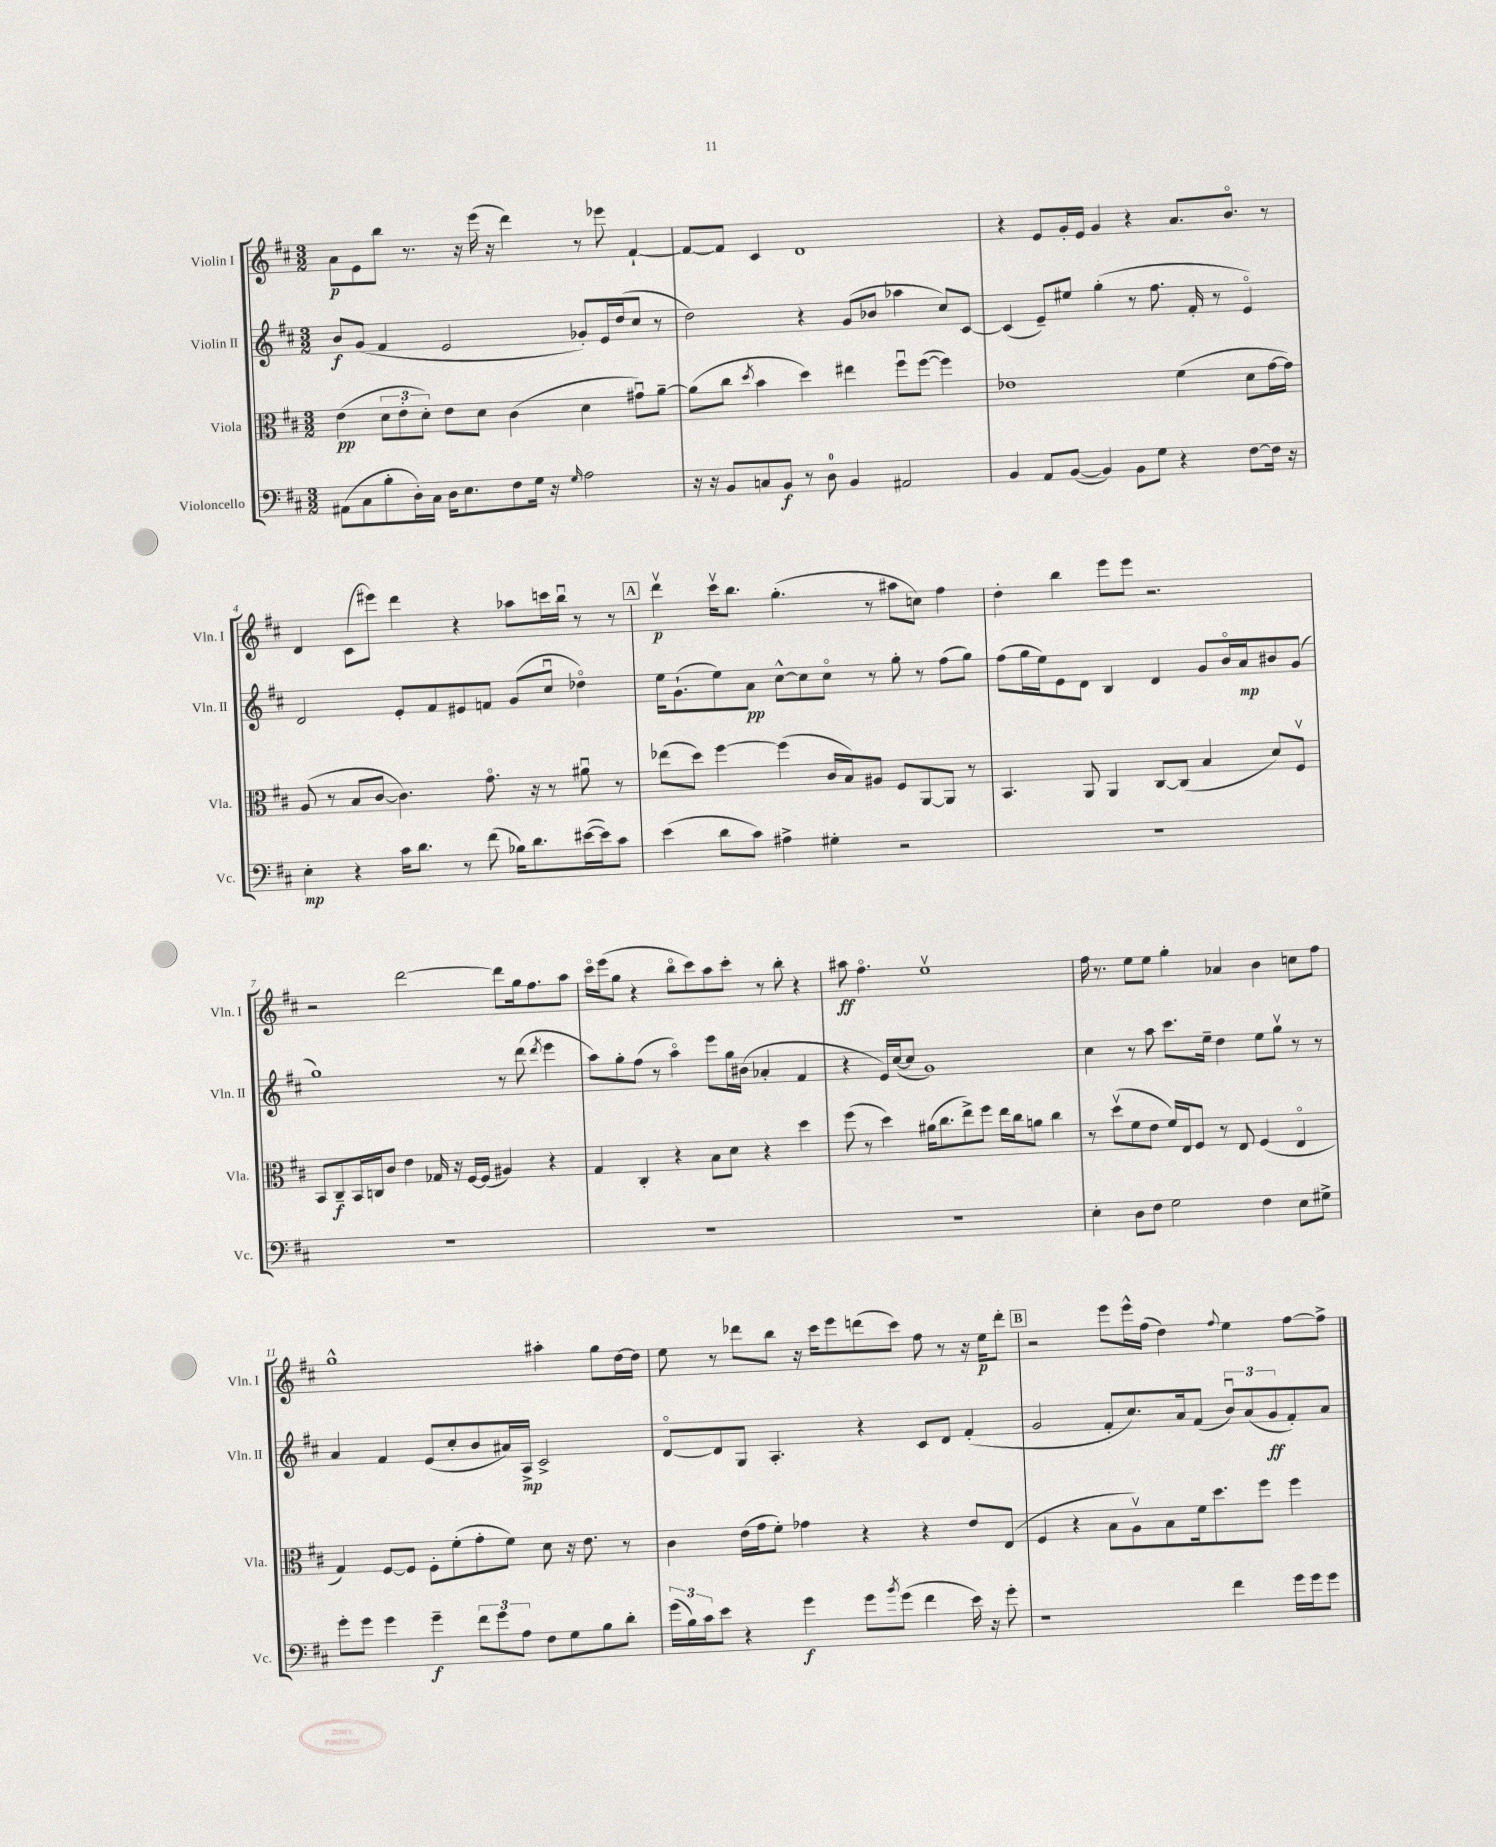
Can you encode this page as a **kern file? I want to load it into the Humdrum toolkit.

**kern	**dynam	**kern	**dynam	**kern	**dynam	**kern	**dynam
*part4	*part4	*part3	*part3	*part2	*part2	*part1	*part1
*staff4	*staff4	*staff3	*staff3	*staff2	*staff2	*staff1	*staff1
*I"Violoncello	*	*I"Viola	*	*I"Violin II	*	*I"Violin I	*
*I'Vc.	*	*I'Vla.	*	*I'Vln. II	*	*I'Vln. I	*
*clefF4	*	*clefC3	*	*clefG2	*	*clefG2	*
*k[f#c#]	*	*k[f#c#]	*	*k[f#c#]	*	*k[f#c#]	*
*M3/2	*	*M3/2	*	*M3/2	*	*M3/2	*
=1	=1	=1	=1	=1	=1	=1	=1
(8AA#X\L	.	(4e\	pp	8b/L	f	8a\L	p
8C#\	.	.	.	(8g/J	.	8e\	.
8B'\	.	12d\L	.	4f#/	.	8bb\J	.
.	.	12e'\	.	.	.	.	.
16D'\L)	.	.	.	.	.	8.r	.
.	.	12d'\J)	.	.	.	.	.
16C#\JJ	.	.	.	.	.	.	.
16D\KL	.	8e\L	.	2e/	.	.	.
8.E\	.	.	.	.	.	16r	.
.	.	8d\J	.	.	.	(16eee\	.
.	.	.	.	.	.	16r	.
8F#\	.	(4c#\	.	.	.	4ddd\)	.
16G\Jk	.	.	.	.	.	.	.
16r	.	.	.	.	.	.	.
16qqG/	.	.	.	.	.	.	.
2A\	.	4d\	.	8g-X'/L)	.	8r	.
.	.	.	.	16e/L	.	8eee-X\	.
.	.	.	.	(16dd/J	.	.	.
.	.	8g#Xu\L)	.	8cc#/J	.	[4f#`/	.
.	.	[8a~\J	.	8r	.	.	.
=2	=2	=2	=2	=2	=2	=2	=2
16r	.	(8a\L]	.	2dd\)	.	8f#/L_	.
16r	.	.	.	.	.	.	.
8BB/L	.	8cc#\J	.	.	.	8f#/J]	.
.	.	8qdd/	.	.	.	.	.
8Cn/	.	4b\	.	.	.	4c#/	.
8BB/J	f	.	.	.	.	.	.
8r	.	4dd\)	.	4r	.	1d	.
8D\	.	.	.	.	.	.	.
4BB/	.	4ee#X\	.	(8g/L	.	.	.
.	.	.	.	8b-X/J	.	.	.
2AA#X/	.	8ff#u\L	.	4aa-X\	.	.	.
.	.	([8ff#\J	.	.	.	.	.
.	.	4ff#\])	.	8cc#/L)	.	.	.
.	.	.	.	[8c#/J	.	.	.
=3	=3	=3	=3	=3	=3	=3	=3
4BB/	.	1e-X	.	(4c#/]	.	4r	.
8AA/L	.	.	.	8e~/L)	.	8e/L	.
([8BB/J	.	.	.	8ee#X/J	.	16g'/L	.
.	.	.	.	.	.	16e/JJ	.
4BB/])	.	.	.	(4gg'\	.	4g/	.
8BB\L	.	.	.	8r	.	4r	.
8G\J	.	.	.	8.ff#\	.	.	.
4r	.	(4f#\	.	.	.	8.a/L	.
.	.	.	.	16f#'/	.	.	.
.	.	.	.	8r	.	.	.
.	.	.	.	.	.	8.b/J	.
[8F#\L	.	8d\L	.	4e/)	.	.	.
16F#\Jk]	.	[16g\L	.	.	.	8r	.
16r	.	16g\JJ])	.	.	.	.	.
!!LO:LB:g=z
=4	=4	=4	=4	=4	=4	=4	=4
4E'\	mp	(8A/	.	2d/	.	4d/	.
.	.	8r	.	.	.	.	.
4r	.	8B/L	.	.	.	(8c#\L	.
.	.	[8c#/J	.	.	.	8eee#X\J)	.
16c#\KL	.	4.c#\])	.	8e'/L	.	4ddd\	.
8.d\J	.	.	.	.	.	.	.
.	.	.	.	8f#/	.	.	.
8r	.	.	.	8e#X/	.	4r	.
(8f#\	.	8.g\	.	8fn/J	.	.	.
16B-X\KL)	.	.	.	(8g/L	.	8aa-X\L	.
8.d\	.	16r	.	.	.	.	.
.	.	8r	.	8cc#u/J	.	16cccn\L	.
.	.	.	.	.	.	16bbu\JJ	.
([16e#X\L	.	8a#Xu\	.	4dd-X\)	.	8r	.
16e#\J])	.	.	.	.	.	.	.
8c#\J	.	8r	.	.	.	8r	.
!!LO:REH:place=s1:t=A
=5	=5	=5	=5	=5	=5	=5	=5
(4e\	.	(8ee-X\L	.	16ee\KL	.	4dddv\	p
.	.	.	.	(8.g`\	.	.	.
.	.	8dd\J)	.	.	.	.	.
8d\L	.	[4ff#\	.	8ee\)	.	16ccc#v\KL	.
.	.	.	.	.	.	8.bb\J	.
8c#\J)	.	.	.	8a\J	pp	.	.
4A#X^\	.	(4ff#\]	.	[8cc#^^\L	.	(4.gg'\	.
.	.	.	.	8cc#\]	.	.	.
4G#X'\	.	16c#/LL	.	8cc#\J	.	.	.
.	.	16B/J)	.	.	.	.	.
.	.	8A#X/J	.	8r	.	8r	.
2r	.	8F#/L	.	8gg'\	.	8aa#X\L	.
.	.	[8AA/	.	8r	.	8ccn\J)	.
.	.	8AA/J]	.	(8ff#\L	.	4ff#\	.
.	.	8r	.	8gg\J)	.	.	.
=6	=6	=6	=6	=6	=6	=6	=6
1.r	.	4.BB/	.	(8ff#\L	.	4dd'\	.
.	.	.	.	16gg\L	.	.	.
.	.	.	.	16ee\J)	.	.	.
.	.	.	.	8e\	.	4bb\	.
.	.	8AA/	.	8d\J	.	.	.
.	.	4AA/	.	4B/	.	8eee\L	.
.	.	.	.	.	.	8eee\J	.
.	.	[8C#/L	.	4d/	.	2.r	.
.	.	(8C#/J]	.	.	.	.	.
.	.	4B/	.	8g/L	.	.	.
.	.	.	.	16b/L	.	.	.
.	.	.	.	16a/J	mp	.	.
.	.	8d/L)	.	8b#X/	.	.	.
.	.	8F#v/J	.	(8g/J	.	.	.
!!LO:LB:g=z
=7	=7	=7	=7	=7	=7	=7	=7
1.r	.	8BB/L	.	1gg)	.	2r	.
.	.	8C#~/	f	.	.	.	.
.	.	16BB/L	.	.	.	.	.
.	.	16Cn/J	.	.	.	.	.
.	.	8c#/J	.	.	.	.	.
.	.	4e\	.	.	.	[2ddd\	.
.	.	16G-X/	.	.	.	.	.
.	.	16r	.	.	.	.	.
.	.	[16F#/LL	.	.	.	.	.
.	.	(16F#/JJ]	.	.	.	.	.
.	.	4A#X/)	.	8r	.	8ddd\L]	.
.	.	.	.	(8ddd\	.	16gg\k	.
.	.	.	.	.	.	8.ff#\	.
.	.	.	.	8qddd/	.	.	.
.	.	4r	.	4eee\	.	.	.
.	.	.	.	.	.	8aa\J	.
=8	=8	=8	=8	=8	=8	=8	=8
1.r	.	4G/	.	8aa\L)	.	16ccc#\LL	.
.	.	.	.	.	.	(16eee\J	.
.	.	.	.	8gg'\	.	8gg\J	.
.	.	4C#'/	.	(8ff#\J	.	4r	.
.	.	.	.	8r	.	.	.
.	.	4r	.	4aa\)	.	8bb\L	.
.	.	.	.	.	.	8ccc#\)	.
.	.	8B\L	.	8eee\L	.	8aa\	.
.	.	8d\J	.	16gg\L	.	8ccc#'\J	.
.	.	.	.	(16b#X\JJ	.	.	.
.	.	4r	.	4a-X'/	.	8r	.
.	.	.	.	.	.	8bb'\	.
.	.	4dd\	.	4f#/	.	4r	.
=9	=9	=9	=9	=9	=9	=9	=9
1.r	.	(8ff#\	.	4r	.	8aa#X\	ff
.	.	8r	.	.	.	4.ff#\	.
.	.	4dd\)	.	16e/LL)	.	.	.
.	.	.	.	([16cc#/J	.	.	.
.	.	.	.	8cc#/J]	.	.	.
.	.	(16a#X\KL	.	1g)	.	1eev	.
.	.	8.cc#\	.	.	.	.	.
.	.	8ee^\)	.	.	.	.	.
.	.	8ff#\J	.	.	.	.	.
.	.	16ee\LL	.	.	.	.	.
.	.	16cc#\J	.	.	.	.	.
.	.	8an\J	.	.	.	.	.
.	.	4cc#\	.	.	.	.	.
=10	=10	=10	=10	=10	=10	=10	=10
4E'\	.	8r	.	4cc#\	.	16ff#\	.
.	.	.	.	.	.	8.r	.
.	.	(8ddv\L	.	.	.	.	.
8D\L	.	8f#\	.	8r	.	8ee\L	.
8F#\J	.	8e\J	.	8aa\	.	8ee\J	.
2G\	.	16f#/LL)	.	8.ccc#\L	.	4gg'\	.
.	.	16E/J	.	.	.	.	.
.	.	8F#/J	.	.	.	.	.
.	.	.	.	16ee~\Jk	.	.	.
.	.	8r	.	4dd\	.	4a-X/	.
.	.	8E/	.	.	.	.	.
4F#\	.	(4F#/	.	8ee\L	.	4b\	.
.	.	.	.	8ggv\J	.	.	.
8E\L	.	4E/	.	8r	.	8ccn\L	.
8G#X^\J	.	.	.	8r	.	8ff#\J	.
!!LO:LB:g=z
=11	=11	=11	=11	=11	=11	=11	=11
8g'\L	.	4G/)	.	4a/	.	1gg^^	.
8g\J	.	.	.	.	.	.	.
4g\	.	[8F#/L	.	4f#/	.	.	.
.	.	8F#/J]	.	.	.	.	.
4g~\	f	8F#'\L	.	(8e/L	.	.	.
.	.	(8f#'\	.	8cc#'/	.	.	.
12f#\L	.	8g'\	.	8b/	.	.	.
12g\	.	.	.	.	.	.	.
.	.	8f#\J)	.	16a#X/L)	.	.	.
12A\J	.	.	.	.	.	.	.
.	.	.	.	16A^/JJ	mp	.	.
8F#\L	.	8d\	.	2c#^/	.	4aa#X'\	.
8G\	.	16r	.	.	.	.	.
.	.	8.e\	.	.	.	.	.
8B\	.	.	.	.	.	8gg\L	.
8d'\J	.	8r	.	.	.	[16dd\L	.
.	.	.	.	.	.	16dd\JJ]	.
=12	=12	=12	=12	=12	=12	=12	=12
(24g\LL	.	4c#\	.	[8d/L	.	8ee\	.
24B\)	.	.	.	.	.	.	.
24c#\J	.	.	.	.	.	.	.
8e\J	.	.	.	8d/]	.	8r	.
4r	.	(16e\LL	.	8G/J	.	8ddd-X\L	.
.	.	16g\J	.	.	.	.	.
.	.	8f#'\J)	.	4.A'/	.	8bb\J	.
4g\	f	4g-X\	.	.	.	16r	.
.	.	.	.	.	.	16ccc#\KL	.
.	.	.	.	.	.	8eee\	.
8g\L	.	4r	.	4r	.	(8dddn\	.
8qb/	.	.	.	.	.	.	.
(8g\J	.	.	.	.	.	8ccc#\J)	.
4f#\	.	4r	.	8c#/L	.	8ff#\	.
.	.	.	.	8d/J	.	8r	.
16e\)	.	8e/L	.	(4f#'/	.	16r	.
16r	.	.	.	.	.	16ee\KL	p
8g'\	.	(8E/J	.	.	.	8ddd'\J	.
!!LO:REH:place=s1:t=B
=13	=13	=13	=13	=13	=13	=13	=13
1r	.	4F#/	.	2g/	.	2r	.
.	.	4r	.	.	.	.	.
.	.	8B\L	.	8f#'/L	.	8eee\L	.
.	.	8Av\)	.	8.cc#/)	.	16eee^^\L	.
.	.	.	.	.	.	(16ff#\JJ	.
.	.	8B\	.	.	.	4dd\)	.
.	.	.	.	16a/k	.	.	.
.	.	16f#\k	.	(8f#/J	.	.	.
.	.	8.dd\	.	.	.	.	.
.	.	.	.	.	.	8qqff#/	.
4f#\	.	.	.	12bu/L)	.	4ee\	.
.	.	.	.	(12a/	.	.	.
.	.	8ff#\J	.	.	.	.	.
.	.	.	.	12g/	ff	.	.
16g\LL	.	4ff#\	.	8f#'/)	.	[8ff#\L	.
16g\J	.	.	.	.	.	.	.
8g\J	.	.	.	8a/J	.	8ff#^\J]	.
==	==	==	==	==	==	==	==
*-	*-	*-	*-	*-	*-	*-	*-
